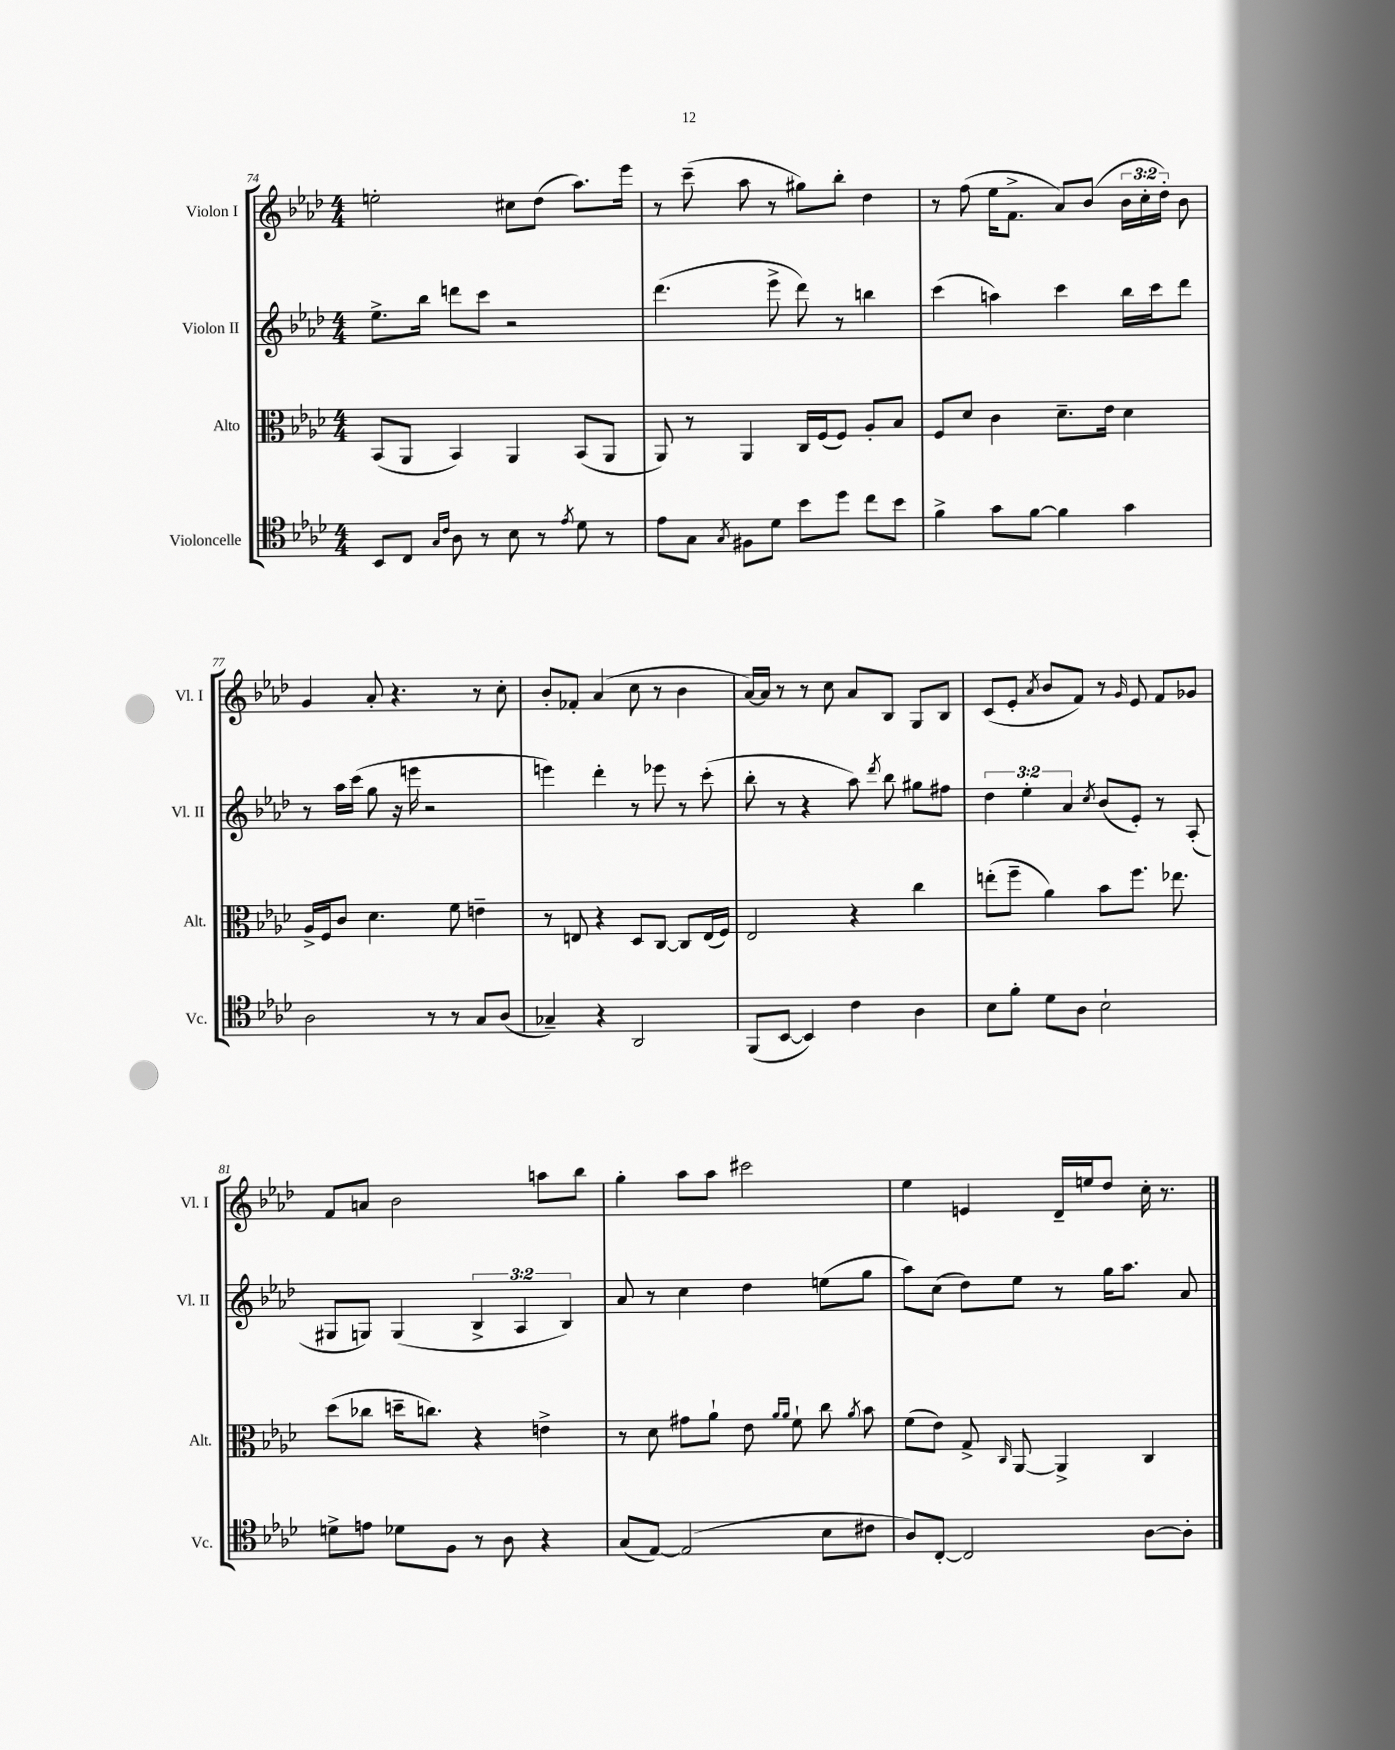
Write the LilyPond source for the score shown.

<<
\new StaffGroup <<
\new Staff = "s0" \with { instrumentName = "Violon I" shortInstrumentName = "Vl. I" } {
    \clef treble \key aes \major \numericTimeSignature \time 4/4 \override Staff.TupletNumber.text = #tuplet-number::calc-fraction-text
    \autoBeamOff e''2-. cis''8[ des''8]( aes''8.[) ees'''16] |
    r8 c'''8--( aes''8 r8 gis''8[) bes''8]-. des''4 |
    r8 f''8( ees''16[ f'8.]-> aes'8[) bes'8]( \tuplet 3/2 { bes'16[ c''16-. des''16]-.) } bes'8 |
    g'4 aes'8-. r4. r8 c''8-. |
    bes'8[-. fes'8]-. aes'4( c''8 r8 bes'4 |
    aes'16[~) aes'16] r8 r8 c''8 aes'8[ bes8] g8[ bes8] |
    c'8[( ees'8]-. \acciaccatura { aes'8 } bes'8[ f'8]) r8 \grace { g'16 } ees'8 f'8[ ges'8] |
    f'8[ a'8] bes'2 a''8[ bes''8] |
    g''4-. aes''8[ aes''8] cis'''2 |
    ees''4 e'4 des'16[-- e''16 des''8] c''16-. r8. \bar "|." |
}
\new Staff = "s1" \with { instrumentName = "Violon II" shortInstrumentName = "Vl. II" } {
    \clef treble \key aes \major \numericTimeSignature \time 4/4 \override Staff.TupletNumber.text = #tuplet-number::calc-fraction-text
    \autoBeamOff ees''8.[-> bes''16] d'''8[ c'''8] r2 |
    des'''4.( ees'''8-> des'''8) r8 b''4 |
    c'''4( a''4) c'''4 bes''16[ c'''16 des'''8] |
    r8 aes''16[ c'''16]( g''8 r16 e'''16 r2 |
    e'''4) des'''4-. r8 ees'''8 r8 c'''8-.( |
    bes''8-. r8 r4 aes''8) \acciaccatura { des'''8 } bes''8 gis''8[ fis''8] |
    \tuplet 3/2 { des''4 ees''4-. aes'4 } \acciaccatura { c''8 } bes'8[( ees'8]-.) r8 aes8-.( |
    gis8[ g8]) g4( \tuplet 3/2 { bes4-> aes4 bes4) } |
    aes'8 r8 c''4 des''4 e''8[( g''8] |
    aes''8[) c''8]( des''8[) ees''8] r8 g''16[ aes''8.] aes'8 \bar "|." |
}
\new Staff = "s2" \with { instrumentName = "Alto" shortInstrumentName = "Alt." } {
    \clef alto \key aes \major \numericTimeSignature \time 4/4
    \autoBeamOff bes,8[( aes,8] bes,4) aes,4 bes,8[( aes,8] |
    aes,8) r8 aes,4 c16[ f16( f8]) aes8[-. bes8] |
    f8[ des'8] c'4 des'8.[-- ees'16] des'4 |
    aes16[-> f16 c'8] des'4. f'8 e'4-- |
    r8 e8 r4 des8[ c8]~ c8[ e16( f16]) |
    ees2 r4 c''4 |
    e''8[-.( f''8]-- aes'4) bes'8[ f''8.] ees''8. |
    des''8[( ces''8] d''16[-- c''8.]) r4 e'4-> |
    r8 des'8 gis'8[ aes'8]-! ees'8 \grace { aes'16[ aes'16] } f'8-! c''8 \acciaccatura { aes'8 } bes'8 |
    f'8[( ees'8]) g8-> \grace { c16 } aes,8~ aes,4-> c4 \bar "|." |
}
\new Staff = "s3" \with { instrumentName = "Violoncelle" shortInstrumentName = "Vc." } {
    \clef tenor \key aes \major \numericTimeSignature \time 4/4
    \autoBeamOff bes,8[ c8] \grace { g16[ c'16] } aes8 r8 bes8 r8 \acciaccatura { ees'8 } des'8 r8 |
    ees'8[ g8] \acciaccatura { g8 } fis8[ des'8] bes'8[ des''8] c''8[ bes'8] |
    f'4-> g'8[ f'8]~ f'4 g'4 |
    aes2 r8 r8 g8[ aes8]( |
    ges4--) r4 aes,2 |
    f,8[( bes,8]~ bes,4) c'4 aes4 |
    bes8[ f'8]-. des'8[ aes8] bes2-! |
    d'8[-> e'8] des'8[ f8] r8 aes8 r4 |
    g8[( ees8]~) ees2( bes8[ cis'8] |
    aes8[) c8]~-. c2 aes8[~ aes8]-. \bar "|." |
}
>>
>>
\layout { \context { \Score currentBarNumber = #74 } }
